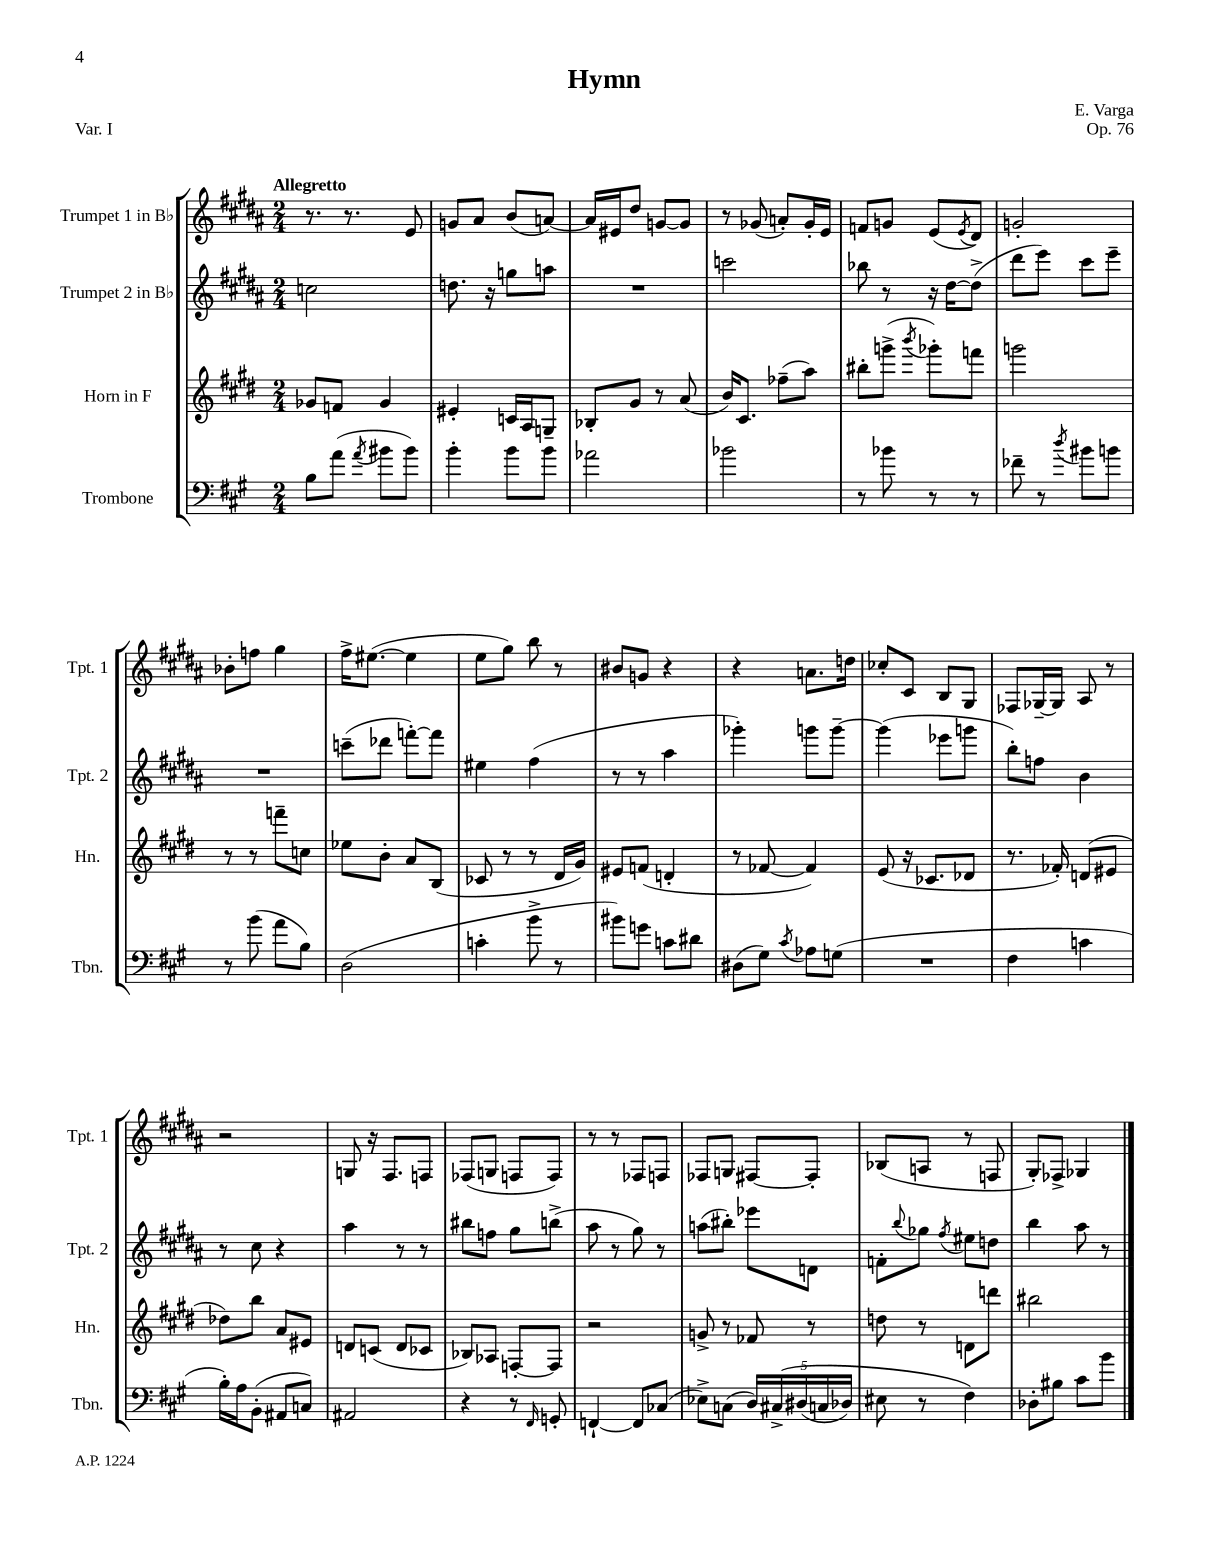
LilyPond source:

\header { title = "Hymn" composer = "E. Varga" opus = "Op. 76" piece = "Var. I" }
<<
\new StaffGroup <<
\new Staff = "s0" \with { instrumentName = "Trumpet 1 in Bb" shortInstrumentName = "Tpt. 1" } {
    \clef treble \key b \major \numericTimeSignature \time 2/4 \tempo "Allegretto"
    r8. r8. e'8 |
    g'8 ais'8 b'8( a'8~) |
    a'16 eis'16 dis''8 g'8~ g'8 |
    r8 ges'8( a'8-.) ges'16-. e'16 |
    f'8 g'8 e'8( \acciaccatura { e'8 } dis'8) |
    g'2-. |
    bes'8-. f''8 gis''4 |
    fis''16-> eis''8.~( eis''4 |
    e''8 gis''8) b''8 r8 |
    bis'8 g'8 r4 |
    r4 a'8. d''16 |
    ces''8-. cis'8 b8 gis8 |
    fes8 ges16~-- ges16 ais8 r8 |
    r2 |
    g8 r16 fis8. f8 |
    fes8( g8 f8 f8) |
    r8 r8 fes8 f8 |
    fes8 g8 fis8~ fis8-. |
    bes8( a8 r8 f8 |
    gis8-.) fes8-> ges4 \bar "|." |
}
\new Staff = "s1" \with { instrumentName = "Trumpet 2 in Bb" shortInstrumentName = "Tpt. 2" } {
    \clef treble \key b \major \numericTimeSignature \time 2/4
    c''2 |
    d''8. r16 g''8 a''8 |
    R2 |
    c'''2 |
    bes''8 r8 r16 dis''16~ dis''8->( |
    dis'''8 e'''8) cis'''8 e'''8-- |
    R2 |
    c'''8--( des'''8 f'''8~-.) f'''8 |
    eis''4 fis''4( |
    r8 r8 ais''4 |
    ges'''4-.) g'''8 g'''8~-- |
    g'''4( ees'''8 g'''8 |
    b''8-.) f''8 b'4 |
    r8 cis''8 r4 |
    ais''4 r8 r8 |
    bis''8 f''8 gis''8 b''8->( |
    ais''8 r8 gis''8) r8 |
    a''8( bis''8-.) ees'''8 d'8 |
    f'8-. \appoggiatura { b''8 } ges''8 \acciaccatura { fis''8 } eis''8 d''8 |
    b''4 ais''8 r8 \bar "|." |
}
\new Staff = "s2" \with { instrumentName = "Horn in F" shortInstrumentName = "Hn." } {
    \clef treble \key e \major \numericTimeSignature \time 2/4
    ges'8 f'8 ges'4 |
    eis'4-. c'16 a16 g8-- |
    bes8-. gis'8 r8 a'8( |
    b'16) cis'8. fes''8--( a''8) |
    bis''8-. g'''8->( \acciaccatura { b'''8 } ges'''8-.) f'''8 |
    g'''2 |
    r8 r8 f'''8-- c''8 |
    ees''8 b'8-. a'8 b8( |
    ces'8 r8 r8 dis'16 gis'16) |
    eis'8 f'8( d'4-. |
    r8 fes'8~ fes'4) |
    e'8( r16 ces'8. des'8 |
    r8. fes'16-.) d'8( eis'8 |
    des''8) b''8 a'8 eis'8 |
    d'8 c'8( d'8 ces'8 |
    bes8) aes8 f8~-. f8 |
    r2 |
    g'8-> r8 fes'8 r8 |
    d''8 r8 d'8 d'''8 |
    bis''2 \bar "|." |
}
\new Staff = "s3" \with { instrumentName = "Trombone" shortInstrumentName = "Tbn." } {
    \clef bass \key a \major \numericTimeSignature \time 2/4
    b8 a'8( \acciaccatura { a'8 } bis'8 bis'8) |
    b'4-. b'8 b'8 |
    aes'2 |
    bes'2 |
    r8 bes'8 r8 r8 |
    fes'8-- r8 \acciaccatura { d''8 } bis'8 b'8 |
    r8 b'8( a'8 b8) |
    d2( |
    c'4-. b'8-> r8 |
    bis'8) g'8 c'8 dis'8 |
    dis8( gis8) \acciaccatura { cis'8 } aes8 g8( |
    R2 |
    fis4 c'4 |
    b16-.) a16 b,8-.( ais,8 c8) |
    ais,2 |
    r4 r8 \grace { fis,16 } g,8-. |
    f,4~-! f,8 ces8( |
    ees8->) c8( \tuplet 5/4 { d16) cis16->\( dis16( c16 des16) } |
    eis8 r8 fis4\) |
    des8-. bis8 cis'8 b'8 \bar "|." |
}
>>
>>
\layout { \context { \Score \remove "Bar_number_engraver" } }
